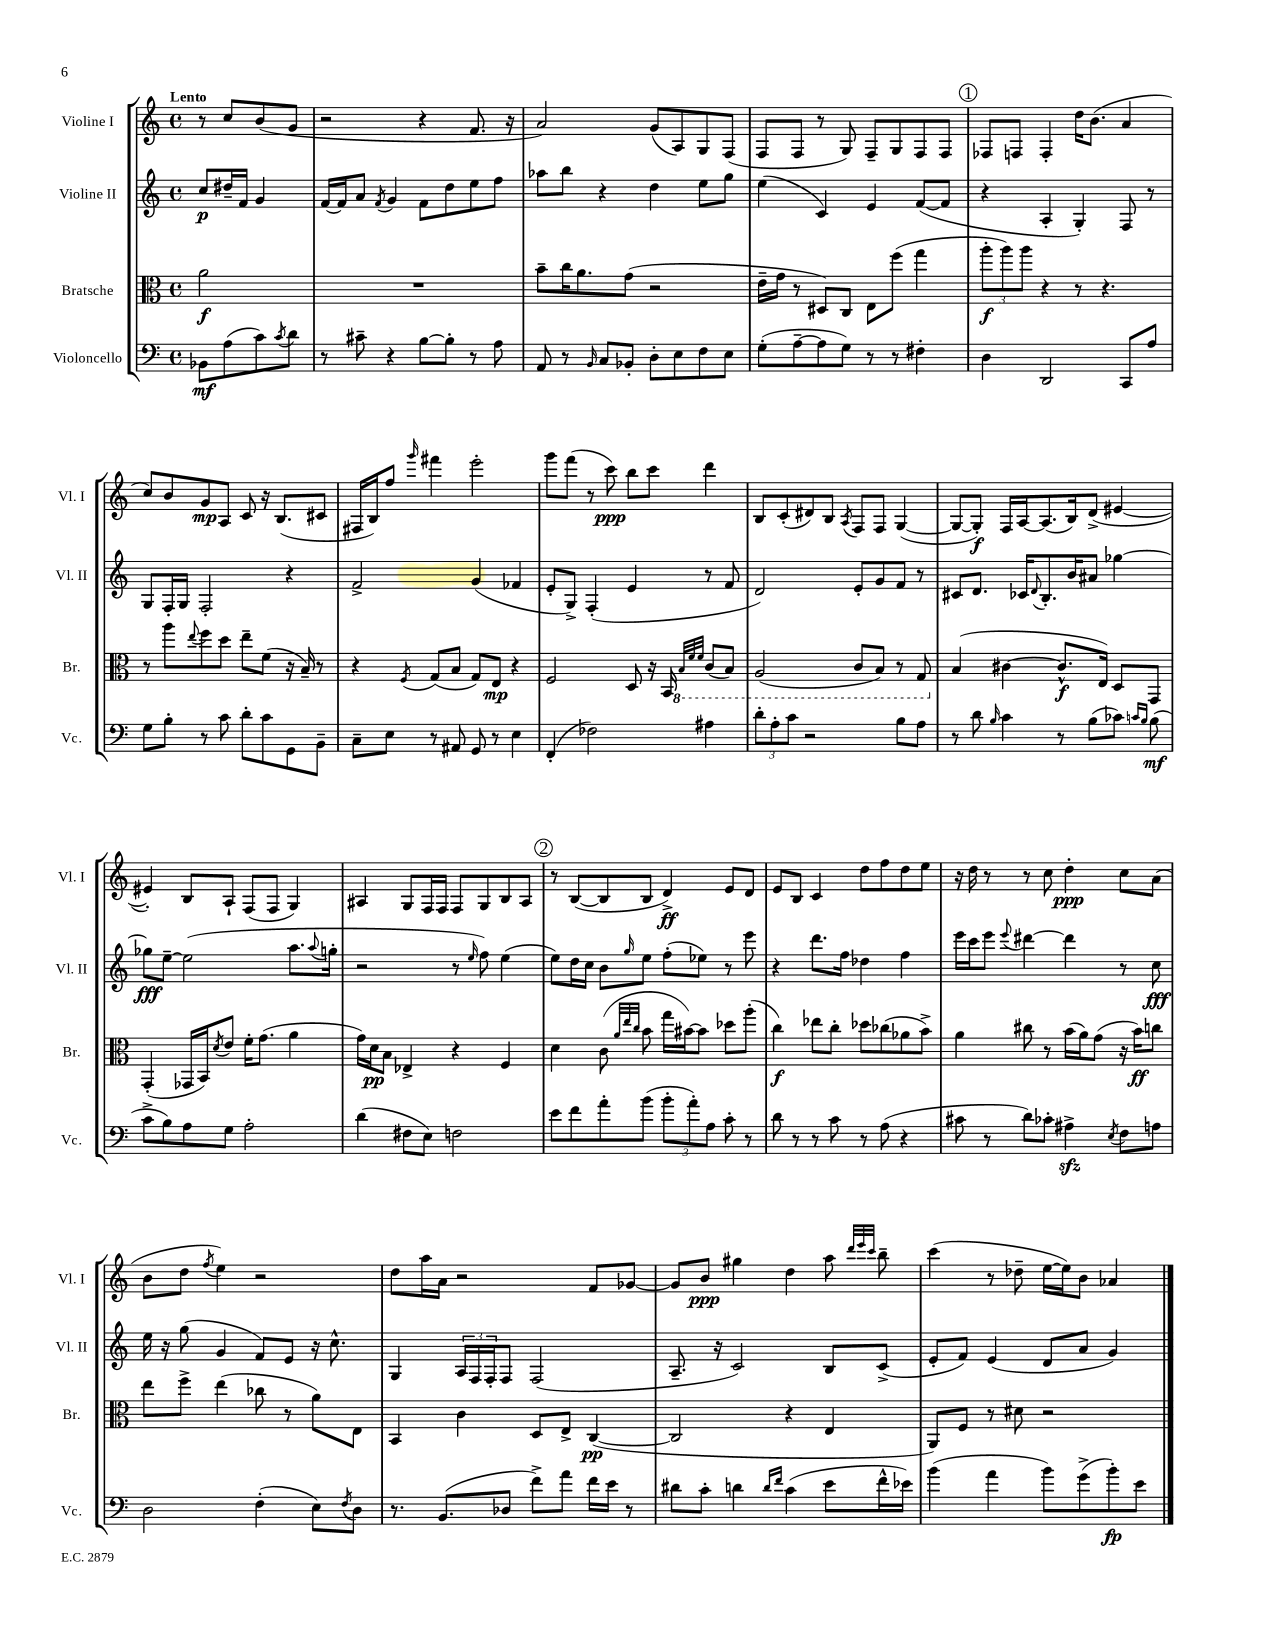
<<
\new StaffGroup <<
\new Staff = "s0" \with { instrumentName = "Violine I" shortInstrumentName = "Vl. I" } {
    \clef treble \key c \major \defaultTimeSignature \time 4/4 \partial 2 \tempo "Lento"
    r8 c''8 b'8( g'8 |
    r2 r4 f'8. r16 |
    a'2) g'8( a8) g8 f8( |
    f8 f8 r8 g8) f8-- g8 f8 f8 |
    \mark \markup { \circle "1" } fes8 f8 f4-. d''16 b'8.( a'4 |
    c''8) b'8 g'8\mp a8 c'8 r16 b8.( cis'8 |
    fis16 b16) f''8 \grace { g'''16 } fis'''4 e'''2-. |
    g'''8 f'''8( r8 c'''8\ppp) b''8 c'''8 d'''4 |
    b8 c'8-.( dis'8) b8 \acciaccatura { a8 } f8 f8 g4~( |
    g8~ g8-.\f) f16 a16~ a8.( b16) d'8->( eis'4~ |
    eis'4-.) b8 a8-! f8( f8 g4) |
    ais4 g8 f16 f16 f8 g8 b8 ais8 |
    \mark \markup { \circle "2" } r8 b8~( b8 b8 d'4->\ff) e'8 d'8 |
    e'8 b8 c'4 d''8 f''8 d''8 e''8 |
    r16 d''16 r8 r8 c''8 d''4-.\ppp c''8 a'8( |
    b'8 d''8 \acciaccatura { f''8 } e''4) r2 |
    d''8 a''16 a'16 r2 f'8 ges'8~ |
    ges'8 b'8\ppp gis''4 d''4 a''8 \grace { d'''32 e'''32 c'''32 } b''8-- |
    c'''4( r8 des''8-- e''16~ e''16) b'8 aes'4 \bar "|." |
}
\new Staff = "s1" \with { instrumentName = "Violine II" shortInstrumentName = "Vl. II" } {
    \clef treble \key c \major \defaultTimeSignature \time 4/4 \partial 2
    c''8\p dis''16-- f'16 g'4 |
    f'16~ f'16 a'8 \acciaccatura { f'8 } g'4 f'8 d''8 e''8 f''8 |
    aes''8 b''8 r4 d''4 e''8 g''8 |
    e''4( c'4) e'4 f'8~( f'8 |
    \mark \markup { \circle "1" } r4 a4-. g4-.) f8 r8 |
    g8 f16-. g16 f2-. r4 |
    f'2-> g'4( fes'4 |
    e'8-. g8->) f4-.( e'4 r8 f'8 |
    d'2) e'8-. g'8 f'8 r8 |
    cis'8 d'8. ces'16 \appoggiatura { d'8 } b8.-. b'16 ais'8 ges''4~ |
    ges''8\fff e''8~-- e''2( a''8. \appoggiatura { a''8 } g''16-. |
    r2 r8 \grace { e''16 } f''8) e''4( |
    \mark \markup { \circle "2" } e''8) d''16 c''16 b'8 \grace { g''16 } e''8 f''8-.( ees''8) r8 e'''8 |
    r4 d'''8. f''16 des''4 f''4 |
    e'''16 c'''16 e'''8 \appoggiatura { e'''8 } dis'''4~ dis'''4 r8 c''8\fff |
    e''16 r16 g''8( g'4 f'8) e'8 r16 c''8.-^ |
    g4 \tuplet 3/2 { a16 f16 f16-. } f8 f2( |
    a8.-- r16 c'2) b8 c'8->( |
    e'8-. f'8) e'4( d'8 a'8 g'4) \bar "|." |
}
\new Staff = "s2" \with { instrumentName = "Bratsche" shortInstrumentName = "Br." } {
    \clef alto \key c \major \defaultTimeSignature \time 4/4 \partial 2
    a'2\f |
    R1 |
    b'8-- c''16 a'8. g'8( r2 |
    e'16-- g'16 r8 dis8) c8 e8 f''8( g''4 |
    \mark \markup { \circle "1" } \tuplet 3/2 { a''8-.\f a''8) a''8 } r4 r8 r4. |
    r8 a''8 \appoggiatura { e''8 } f''8 d''8 e''8-- f'8( r16 b16--) r8 |
    r4 \acciaccatura { f8 } g8( b8 g8) e8\mp r4 |
    f2 d8 r16 b,16 \ottava #-1 \grace { b,32 f32 f32 } c8( b,8) |
    a,2( c8 b,8) r8 g,8 \ottava #0 |
    b4( cis'4~ cis'8.-^\f e16) d8 g,8 |
    g,4-.( ges,16 b,16) \acciaccatura { d'8 } e'8 f'16-. g'8.( a'4 |
    g'16) d'16\pp b8 ees4-> r4 f4 |
    \mark \markup { \circle "2" } d'4 c'8( \grace { a'32 e''32 c''32 } b'8 g''16 bis'16~) bis'8 des''8 a''8-.( |
    c''4\f) ees''8 c''8-. des''8 ces''8( aes'8 b'8->) |
    a'4 cis''8 r8 b'16( a'16) g'8( r16 b'16\ff) c''8 |
    e''8 f''8-> e''4( ces''8 r8 a'8) e8 |
    b,4 c'4 d8 e8-> c4~\pp( |
    c2 r4 e4 |
    a,8) f8 r8 dis'8 r2 \bar "|." |
}
\new Staff = "s3" \with { instrumentName = "Violoncello" shortInstrumentName = "Vc." } {
    \clef bass \key c \major \defaultTimeSignature \time 4/4 \partial 2
    bes,8\mf a8( c'8) \acciaccatura { c'8 } d'8 |
    r8 cis'8-- r4 b8~ b8-. r8 a8 |
    a,8 r8 \grace { b,16 } c8 bes,8-. d8-. e8 f8 e8 |
    g8-.( a8~-- a8 g8) r8 r8 fis4-. |
    \mark \markup { \circle "1" } d4 d,2 c,8 a8 |
    g8 b8-. r8 c'8 d'8-. c'8 g,8 b,8-- |
    c8-- e8 r8 ais,8 g,8 r8 e4 |
    f,4-.( fes2) ais4 |
    \tuplet 3/2 { d'8-. a8-. c'8 } r2 b8 a8 |
    r8 d'8 \grace { b16 } c'4 r8 b8( ces'8) \grace { c'16 b16 } b8\mf( |
    c'8-> b8) a8 g8 a2-. |
    d'4( fis8 e8) f2 |
    \mark \markup { \circle "2" } e'8 f'8 a'8-. b'8( \tuplet 3/2 { b'8-. a'8-.) a8 } c'8-. r8 |
    d'8 r8 r8 c'8 r8 a8( r4 |
    cis'8 r8 d'8) ces'8-. ais4->\sfz \acciaccatura { e8 } f8 a8 |
    d2 f4-.( e8) \acciaccatura { f8 } d8 |
    r8. b,8.( des8 f'8->) a'8 f'16 e'16 r8 |
    dis'8 c'8-. d'4 \grace { d'16 f'16 } c'4( e'8 f'16-^ ees'16) |
    b'4( a'4 b'8) g'8->( b'8-.\fp) e'8 \bar "|." |
}
>>
>>
\layout { \context { \Score \remove "Bar_number_engraver" } }
